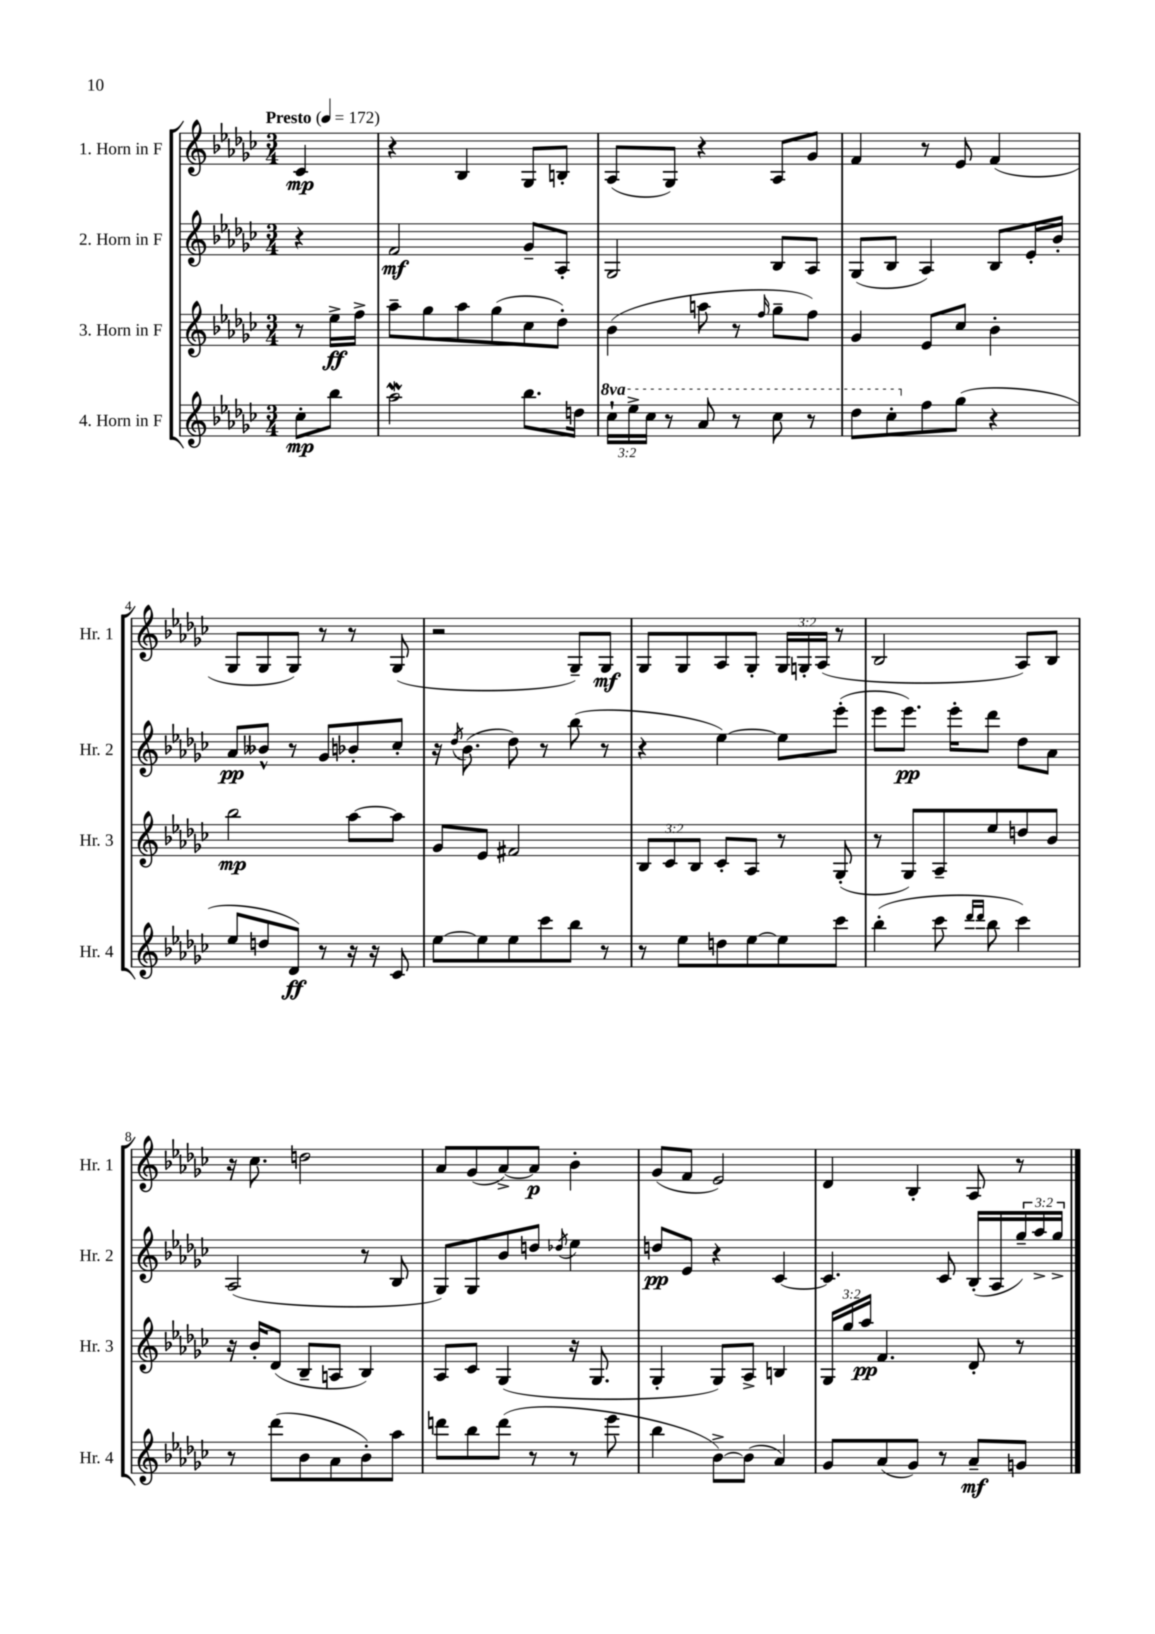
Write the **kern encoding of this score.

**kern	**kern	**kern	**kern
*staff4	*staff3	*staff2	*staff1
*clefG2	*clefG2	*clefG2	*clefG2
*k[b-e-a-d-g-c-]	*k[b-e-a-d-g-c-]	*k[b-e-a-d-g-c-]	*k[b-e-a-d-g-c-]
*M3/4	*M3/4	*M3/4	*M3/4
*MM172	*MM172	*MM172	*MM172
8cc-'	8r	4r	4c-
8bb-	16ee-^	.	.
.	16ff^	.	.
=	=	=	=
2aa-	8aa-~	2f	4r
.	8gg-	.	.
.	8aa-	.	4B-
.	(8gg-	.	.
8.bb-	8cc-	8g-~	8G-
.	8dd-')	8A-'	8B'
16dd	.	.	.
=	=	=	=
24ccc-`	(4b-	2G-	(8A-
24eee-^	.	.	.
24ccc-	.	.	.
8r	.	.	8G-)
8aa-	8aa	.	4r
8r	8r	.	.
.	16qqff	.	.
8ccc-	8gg-~	8B-	8A-
8r	8ff)	8A-	8g-
=	=	=	=
8ddd-	4g-	(8G-	4f
8ccc-'	.	8B-	.
8ff	8e-	4A-)	8r
(8gg-	8cc-	.	8e-
4r	4b-'	8B-	(4f
.	.	16e-'	.
.	.	16b-'	.
=	=	=	=
8ee-	2bb-	8a-	8G-
8dd	.	8b--^^	8G-
8d-)	.	8r	8G-)
8r	.	8g-	8r
16r	[8aa-	8b-'	8r
16r	.	.	.
8c-	8aa-]	8cc-'	(8G-
=	=	=	=
[8ee-	8g-	16r	2r
.	.	8qdd-	.
.	.	(8.b-	.
8ee-]	8e-	.	.
8ee-	2f#	8dd-)	.
8ccc-	.	8r	.
8bb-	.	(8bb-	8G-~)
8r	.	8r	8G-
=	=	=	=
8r	12B-	4r	8G-
.	12c-	.	.
8ee-	.	.	8G-
.	12B-	.	.
8dd	8c-'	[4ee-)	8A-
[8ee-	8A-	.	8G-'
8ee-]	8r	8ee-]	24G-
.	.	.	24G'
.	.	.	(24A-
8ccc-	(8G-'	(8eee-'	8r
=	=	=	=
(4bb-'	8r	8eee-	2B-
.	8G-)	8.eee-)	.
8ccc-	8A-~	.	.
.	.	16eee-'	.
16qqddd-	.	.	.
16qqddd-	.	.	.
8bb-	8ee-	8ddd-	.
4ccc-)	8dd	8dd-	8A-)
.	8b-	8a-	8B-
=	=	=	=
8r	16r	(2A-	16r
.	16b-'	.	8.cc-
(8ddd-	(8d-	.	.
8b-	8B-~	.	2dd
8a-	8A	.	.
8b-')	4B-)	8r	.
8aa-	.	8B-	.
=	=	=	=
8ddd	8A-	8G-)	8a-
8bb-	8c-	8G-	(8g-
(8ddd	(4G-	8b-	[8a-^)
8r	.	8dd	8a-]
.	.	8qdd-	.
8r	16r	4ee-	4b-'
.	8.G-	.	.
8eee-	.	.	.
=	=	=	=
4bb-	4G-'	8dd	(8g-
.	.	8e-	8f
[8b-^)	8G-)	4r	2e-)
(8b-]	8A-^	.	.
4a-)	4B	[4c-	.
=	=	=	=
8g-	24G-	4.c-]	4d-
.	24gg-	.	.
.	24aa-	.	.
(8a-	4.f	.	.
8g-)	.	.	4B-'
8r	.	8c-	.
8a-~	8d-'	(16B-'	8A-
.	.	16A-	.
8g	8r	24gg-~)	8r
.	.	24aa-^	.
.	.	24gg-^	.
==	==	==	==
*-	*-	*-	*-
